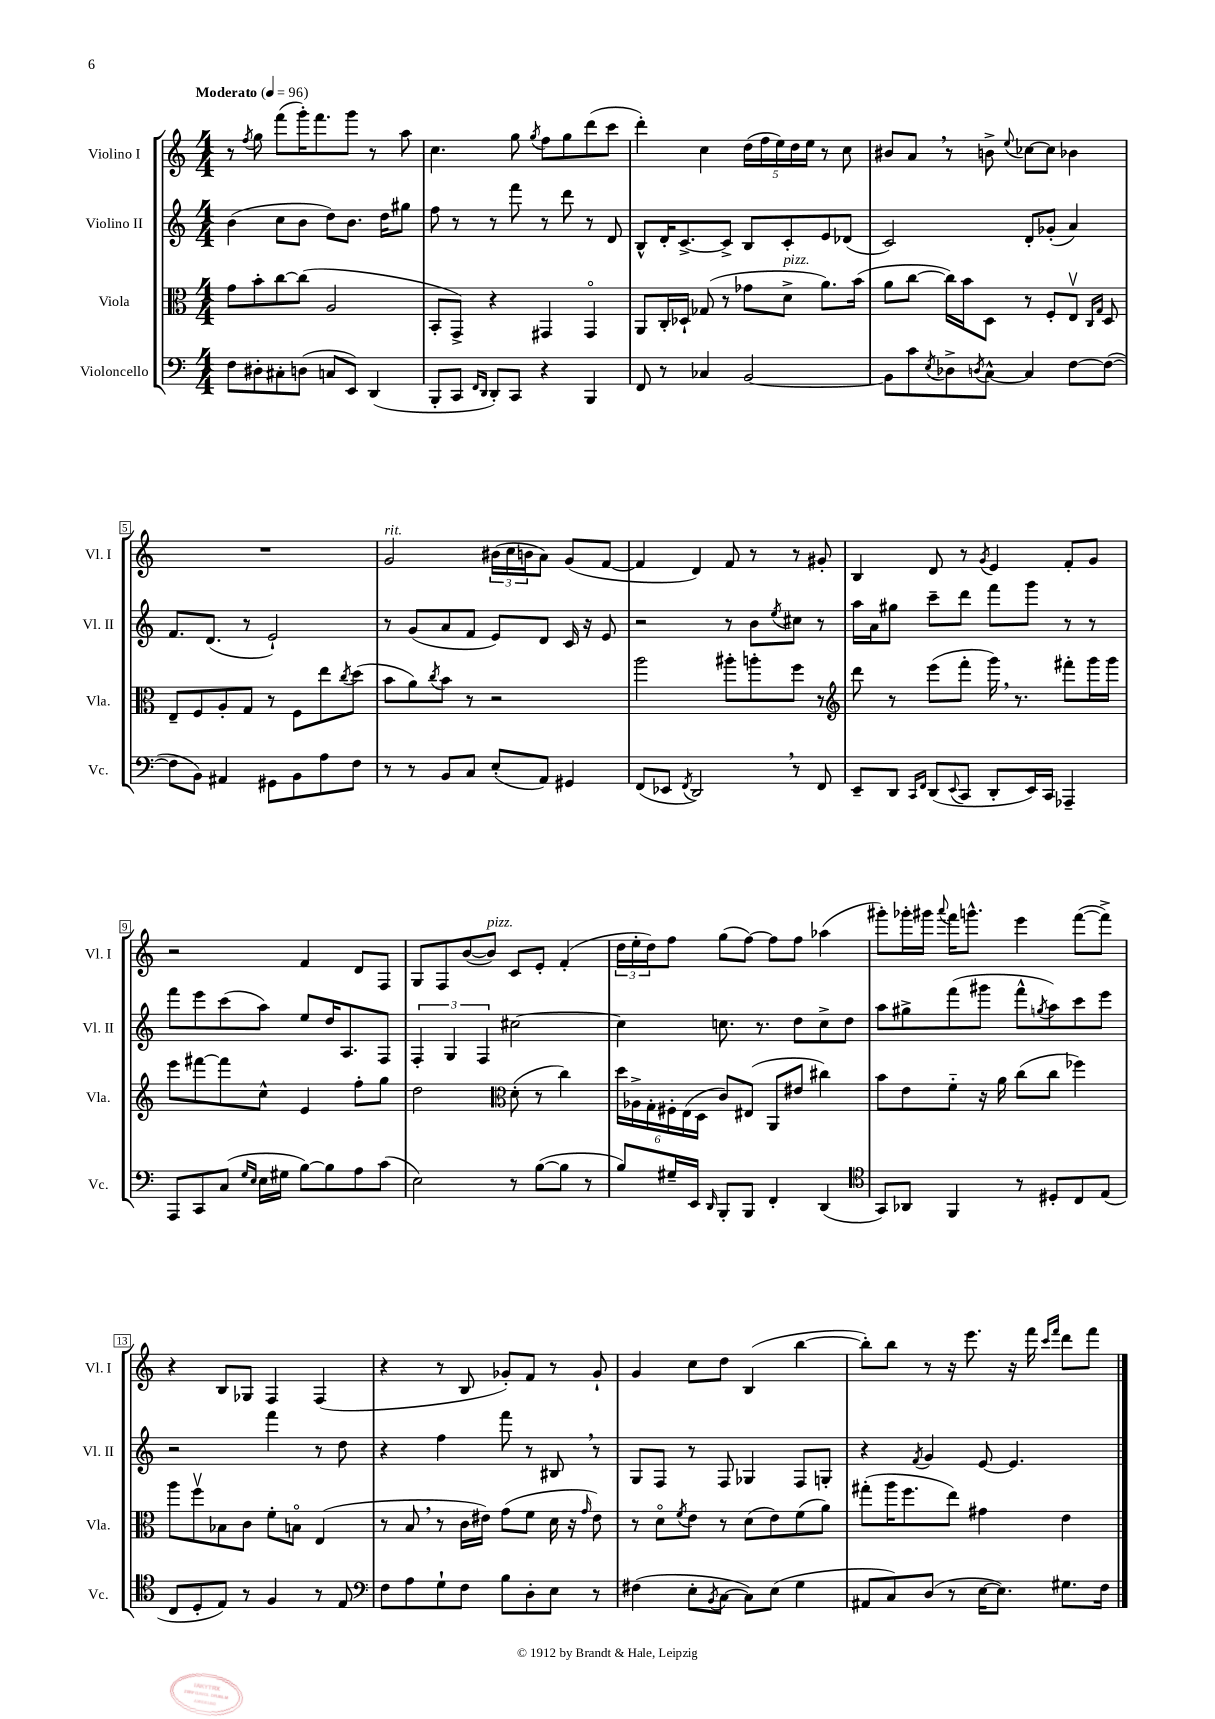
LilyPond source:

<<
\new StaffGroup <<
\new Staff = "s0" \with { instrumentName = "Violino I" shortInstrumentName = "Vl. I" } {
    \clef treble \key c \major \numericTimeSignature \time 4/4 \tempo "Moderato" 4 = 96
    r8 \acciaccatura { f''8 } g''8 f'''8( g'''16-.) f'''8. g'''8 r8 a''8 |
    c''4. g''8 \acciaccatura { g''8 } f''8 g''8 d'''8( c'''8 |
    d'''4-.) c''4 \tuplet 5/4 { d''16( f''16 e''16) d''16 e''16 } r8 c''8 |
    bis'8 a'8 \breathe r8 b'8-> \appoggiatura { e''8 } ces''8~ ces''8 bes'4 |
    R1 |
    g'2^\markup { \italic "rit." } \tuplet 3/2 { bis'16( c''16 b'16 } a'8) g'8( f'8~ |
    f'4 d'4) f'8 r8 r8 gis'8-. |
    b4 d'8 r8 \acciaccatura { g'8 } e'4 f'8-. g'8 |
    r2 f'4 d'8 f8 |
    g8 f8 b'8~( b'8^\markup { \italic "pizz." }) c'8 e'8-. f'4-.( |
    \tuplet 3/2 { d''16 e''16-. d''16) } f''8 g''8( f''8~) f''8 f''8 aes''4( |
    gis'''8-.) ges'''16-. gis'''16 \appoggiatura { a'''8 } f'''16 g'''8.-^ e'''4 f'''8~( f'''8->) |
    r4 b8 ges8 f4 f4( |
    r4 r8 b8 ges'8-.) f'8 r8 ges'8-! |
    g'4 c''8 d''8 b4( b''4~ |
    b''8-.) b''8 r8 r16 e'''8. r16 f'''16 \grace { c'''16 f'''16 } d'''8 f'''8 \bar "|." |
}
\new Staff = "s1" \with { instrumentName = "Violino II" shortInstrumentName = "Vl. II" } {
    \clef treble \key c \major \numericTimeSignature \time 4/4
    b'4( c''8 b'8 d''8) b'8. d''16 gis''8 |
    f''8 r8 r8 f'''8 r8 d'''8 r8 d'8 |
    b8-^ d'16-. c'8.~-> c'8-> b8 c'8-. e'8 des'8( |
    c'2) d'8-. ges'8-.( a'4) |
    f'8. d'8.( r8 e'2-!) |
    r8 g'8( a'8 f'8 e'8) d'8 c'16 r16 e'8 |
    r2 r8 b'8 \acciaccatura { e''8 } cis''8 r8 |
    a''16 a'16 gis''8 c'''8-- d'''8 f'''8 g'''8 r8 r8 |
    f'''8 e'''8 c'''8( a''8) e''8 d''16 a8. f8 |
    \tuplet 3/2 { f4-. g4 f4 } cis''2~ |
    cis''4 c''8. r8. d''8 c''8-> d''8 |
    a''8 gis''8-> f'''8( gis'''8 f'''8-^ \acciaccatura { g''8 } a''8) c'''8 e'''8 |
    r2 f'''4 r8 d''8 |
    r4 f''4 f'''8 r8 bis8 \breathe r8 |
    g8 f8 r8 f8 ges4 f8 g8-. |
    r4 \acciaccatura { f'8 } g'4 e'8~ e'4. \bar "|." |
}
\new Staff = "s2" \with { instrumentName = "Viola" shortInstrumentName = "Vla." } {
    \clef alto \key c \major \numericTimeSignature \time 4/4
    g'8 b'8-. c''8~ c''8( a2 |
    b,8-. g,8->) r4 gis,4 gis,4\flageolet |
    a,8 c16-. des16-! ges8( r8 ges'8 d'8->^\markup { \italic "pizz." } a'8.) b'16( |
    a'8 c''8~ c''16) b'16 d8 r8 f8-. e8\upbow \grace { c16 g16 } d8 |
    e8-- f8 a8-. g8 r8 f8 e''8 \acciaccatura { c''8 } d''8( |
    b'8 a'8) \acciaccatura { c''8 } b'8 r8 r2 |
    a''2 ais''8-. a''8-. f''8 r8 |
    \clef treble d'''8 r8 e'''8( f'''8-. g'''16) \breathe r8. fis'''8-. g'''16 g'''16 |
    e'''8 fis'''8~ fis'''8 c''8-^ e'4 f''8-. g''8 |
    d''2 \clef alto d'8-.( r8 c''4) |
    \tuplet 6/4 { d''16 aes16-> g16-. fis16-. e16( d16 } c'8) eis8( a,8 eis'8 cis''4) |
    b'8 e'8 f'8-_ r16 a'16 c''8( c''8 fes''4) |
    a''8 f''8\upbow bes8 c'8 f'8-. b8\flageolet e4( |
    r8 b8 \breathe r8 c'16 eis'16) g'8( f'8 d'16 r16 \grace { g'16 } eis'8) |
    r8 d'8\flageolet \acciaccatura { f'8 } e'8 r8 d'8( e'8) f'8( a'8) |
    gis''8-.( a''16 f''8. e''8) gis'4 e'4 \bar "|." |
}
\new Staff = "s3" \with { instrumentName = "Violoncello" shortInstrumentName = "Vc." } {
    \clef bass \key c \major \numericTimeSignature \time 4/4
    f8 dis8-. cis8-. d8( c8 e,8) d,4( |
    b,,8-. c,8 \grace { f,16 d,16 } d,8-.) c,8 r4 b,,4 |
    f,8 r8 ces4 b,2~ |
    b,8 c'8 \acciaccatura { e8 } des8-> \acciaccatura { d8 } c8~-^ c4 f8~ f8~( |
    f8 b,8) ais,4 gis,8 b,8 a8 f8 |
    r8 r8 b,8 c8 e8-.( a,8) gis,4 |
    f,8( ees,8 \acciaccatura { f,8 } d,2) \breathe r8 f,8 |
    e,8-- d,8 \grace { c,16 f,16 } d,8( \appoggiatura { e,8 } c,8 d,8-. e,16) c,16 aes,,4-- |
    a,,8 c,8 c8( \grace { g16 e16 } e16 gis16 b8~) b8 a8 c'8( |
    e2) r8 b8~( b8 r8 |
    b8) gis16-- e,16 \grace { d,16 } b,,8-. b,,8 f,4-. d,4( |
    \clef tenor g,8) aes,8 f,4 r8 dis8-. c8 e8( |
    c8 d8-. e8) r8 f4 r8 e8 |
    \clef bass f8 a8 g8-! f8 b8 d8-. e8 r8 |
    fis4( e8-. \acciaccatura { b,8 } c8~ c8) e8( g4 |
    ais,8 c8) d8( r8 e16~ e8.) gis8. f16 \bar "|." |
}
>>
>>
\layout { \context { \Score \override BarNumber.stencil = #(make-stencil-boxer 0.1 0.3 ly:text-interface::print) } }
